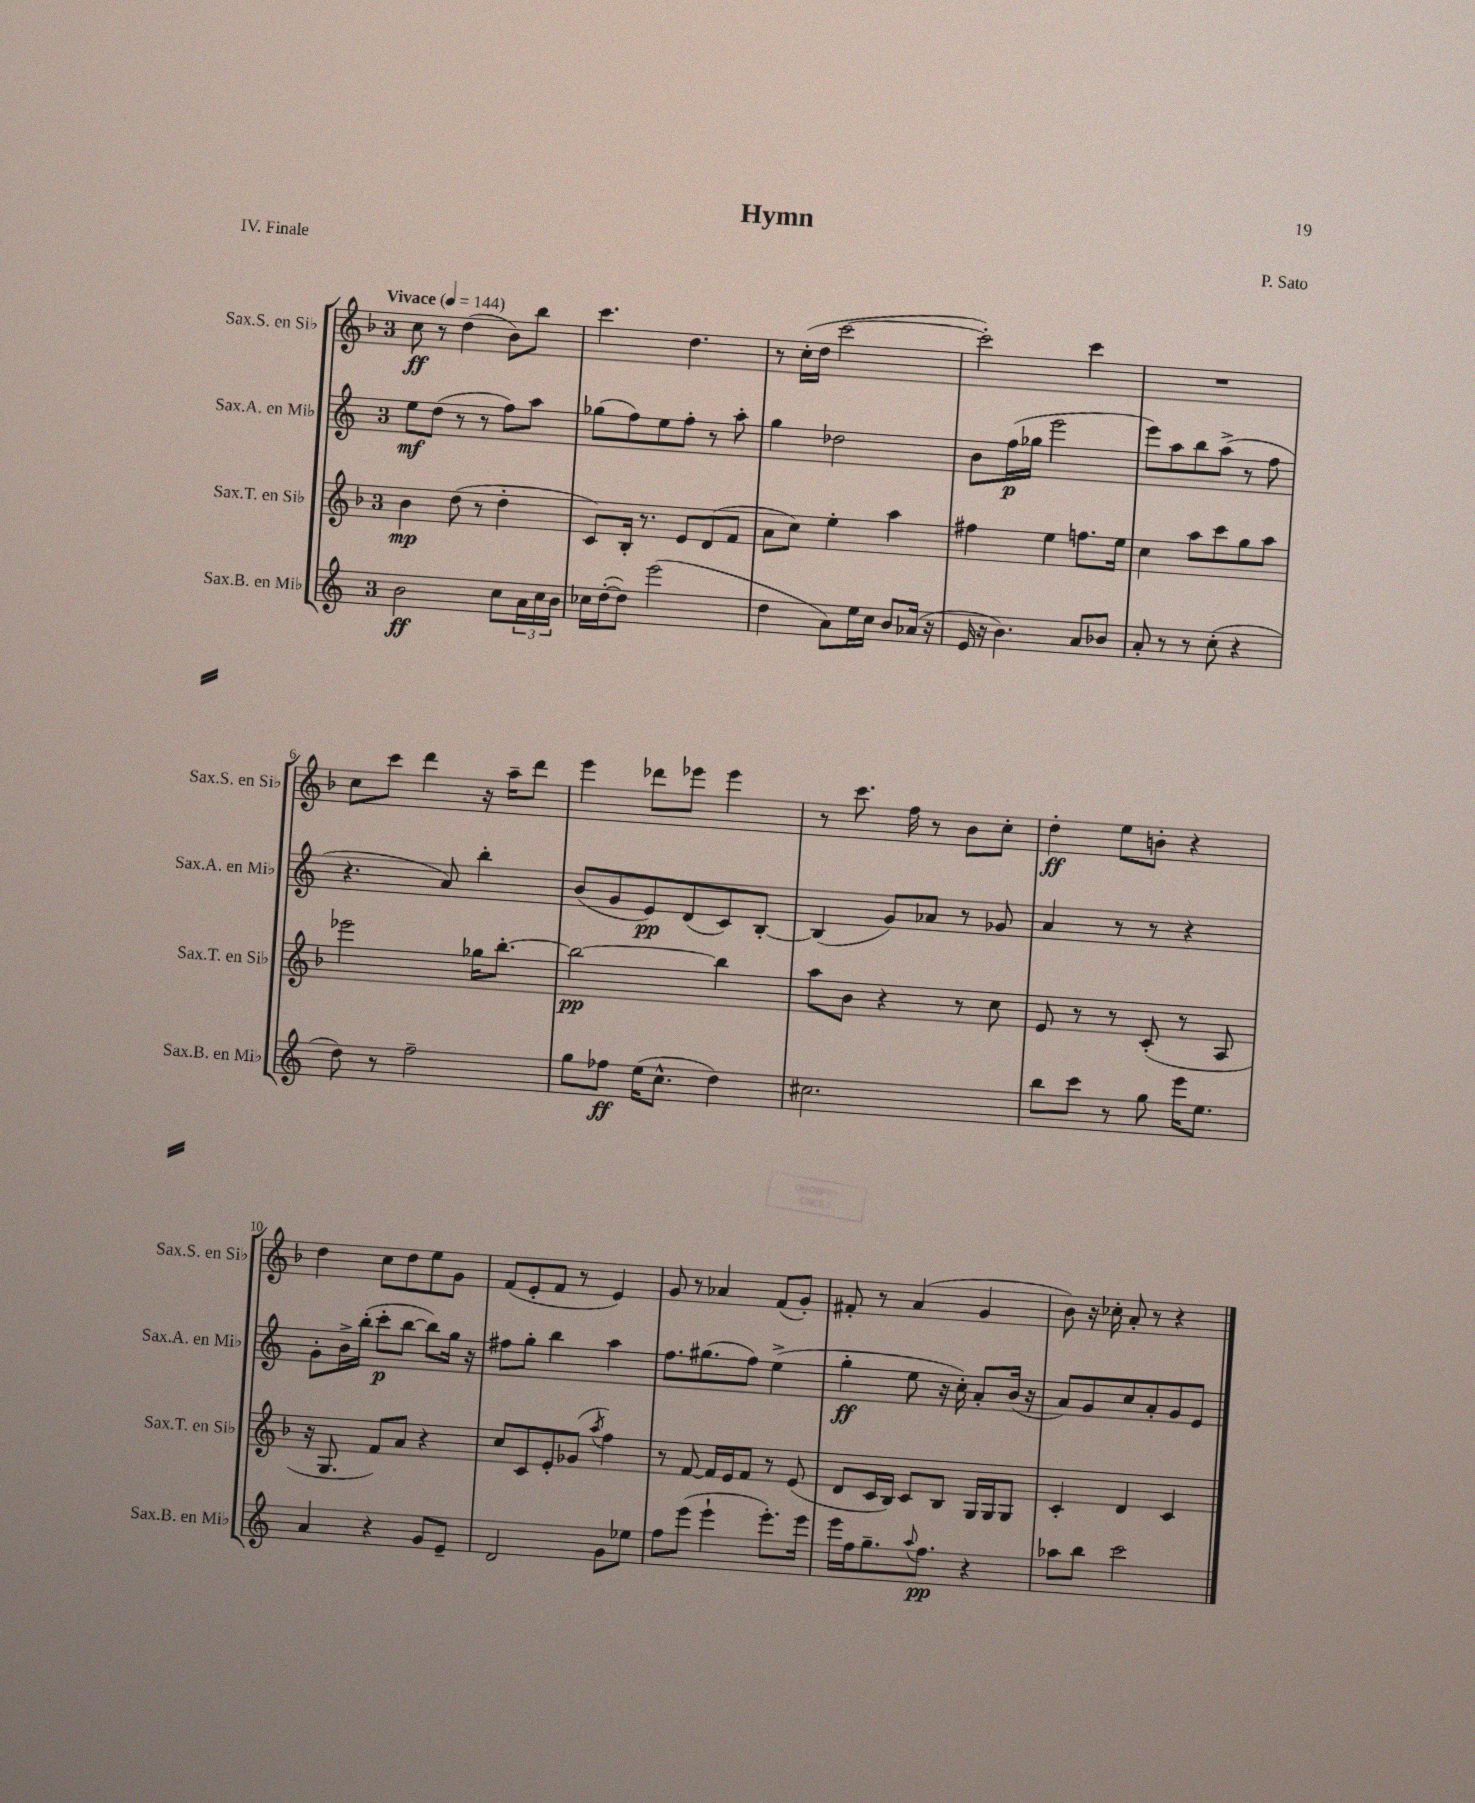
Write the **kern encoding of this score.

**kern	**kern	**kern	**kern
*staff4	*staff3	*staff2	*staff1
*clefG2	*clefG2	*clefG2	*clefG2
*k[]	*k[b-]	*k[]	*k[b-]
*M3/4	*M3/4	*M3/4	*M3/4
*MM144	*MM144	*MM144	*MM144
2b\	4b-\	8ee\L	8cc\
.	.	(8dd\J	8r
.	(8dd\	8r	(4dd\
.	8r	8r	.
8cc\L	4dd'\	8ff\L)	8b-\L)
24a\L	.	8aa\J	8bb-\J
24cc\	.	.	.
24b\JJ	.	.	.
=	=	=	=
16cc-\LL	8c/L)	(8gg-\L	4.ccc\
([16dd'\J	.	.	.
8dd\]J)	16B-'/Jk	8ff\)	.
.	8.r	.	.
(2eee\	.	8ee\	.
.	8e/L	8ff'\J	4.dd\
.	(8d/	8r	.
.	8f/J	8aa'\	.
=	=	=	=
4dd\	8a\L	4gg\	8r
.	8cc\J)	.	(16cc'\LL
.	.	.	16dd\JJ
8a\L)	4ee'\	2dd-\	[2ccc\
16ee\L	.	.	.
16cc\JJ	.	.	.
8b/L	4aa\	.	.
(16a-/Jk	.	.	.
16r	.	.	.
=	=	=	=
16e/	4ff#\	8b\L	2ccc'\])
16r	.	.	.
4.b\)	.	(16ff\L	.
.	.	16gg-\JJ	.
.	4ee\	2eee\	.
8a/L	8.ff\L	.	4ccc\
8b-/J	.	.	.
.	16ee\Jk	.	.
=	=	=	=
8a'/	4cc\	8eee\L)	2.r
8r	.	8aa\	.
8r	8aa\L	8bb\	.
(8cc'\	8ccc\	(8aa^\J	.
4r	8gg\	8r	.
.	8aa\J	8ff\	.
=	=	=	=
8dd\)	2eee-\	4.r	8cc\L
8r	.	.	8ccc\J
2ff~\	.	.	4ddd\
.	.	8a/)	.
.	16gg-\LK	4bb'\	16r
.	[8.bb-'\J	.	16aa~\LK
.	.	.	8ddd\J
=	=	=	=
8gg\L	2bb-\_	(8b/L	4eee\
8ff-\J	.	8g/	.
(16ee\LK	.	8e/)	8ddd-\L
8.cc^^\J	.	.	.
.	.	(8d/	8eee-\J
4dd\)	4bb-\]	8c/)	4eee-\
.	.	[8B'/J	.
=	=	=	=
2.cc#\	8aa\L	(4B/]	8r
.	8b-\J	.	8.ccc\
.	4r	8g/L)	.
.	.	.	16ff\
.	.	8a-/J	8r
.	8r	8r	8b-\L
.	8cc\	8g-/	8cc'\J
=	=	=	=
8bb\L	8e/	4a/	4dd'\
8ccc\J	8r	.	.
8r	8r	8r	8ee\L
8gg\	(8c'/	8r	8b'\J
16eee\LK	8r	4r	4r
8.ee\J	.	.	.
.	8A/	.	.
=	=	=	=
4a/	16r	8g'\L	4dd\
.	8.G/	.	.
.	.	16b^\L	.
.	.	(16bb'\JJ	.
4r	8f/L)	8ccc'\L	8cc\L
.	8a/J	[8bb\J	8dd\
8g/L	4r	8bb\]L)	8ee\
8e~/J	.	16gg\Jk	8g\J
.	.	16r	.
=	=	=	=
2d/	8cc/L	8ff#\L	(8f/L
.	8c/	8gg'\J	8e'/
.	8e'/	4bb\	8f/J
.	(8g-/J	.	8r
.	8qaa/	.	.
8g\L	4ff\)	4aa\	4e/)
8ee-\J	.	.	.
=	=	=	=
8ff\L	8r	8.ff\L	8g/
(8eee\J	[8f/	.	8r
.	.	(8.gg#\	.
4eee`\	16f/]LL	.	4a-/
.	16e/J	.	.
.	8f/J	8ff\J)	.
8.eee'\L)	8r	(4ee^\	(8f/L
.	(8e/	.	8g'/J)
16eee\Jk	.	.	.
=	=	=	=
16eee\LL	8d/L	4gg'\	8f#'/
16ff\J	.	.	.
8.gg~\	16c/L	.	8r
.	16B-/JJ)	.	.
.	8c/L	8ee\	(4a/
8qqaa/	.	.	.
8.ff\J	.	.	.
.	8B-/J	16r	.
.	.	16cc'\)	.
4r	16G/LL	8a'/L	4g/
.	16G/J	.	.
.	8G/J	(16b/Jk	.
.	.	16r	.
=	=	=	=
8aa-\L	4c'/	8a/L)	8b-\)
8bb\J	.	8g/	16r
.	.	.	16cc-'\
2ccc\	4d/	8cc/	8a'/
.	.	8a'/	8r
.	4c/	8g/	4r
.	.	8e/J	.
==	==	==	==
*-	*-	*-	*-
